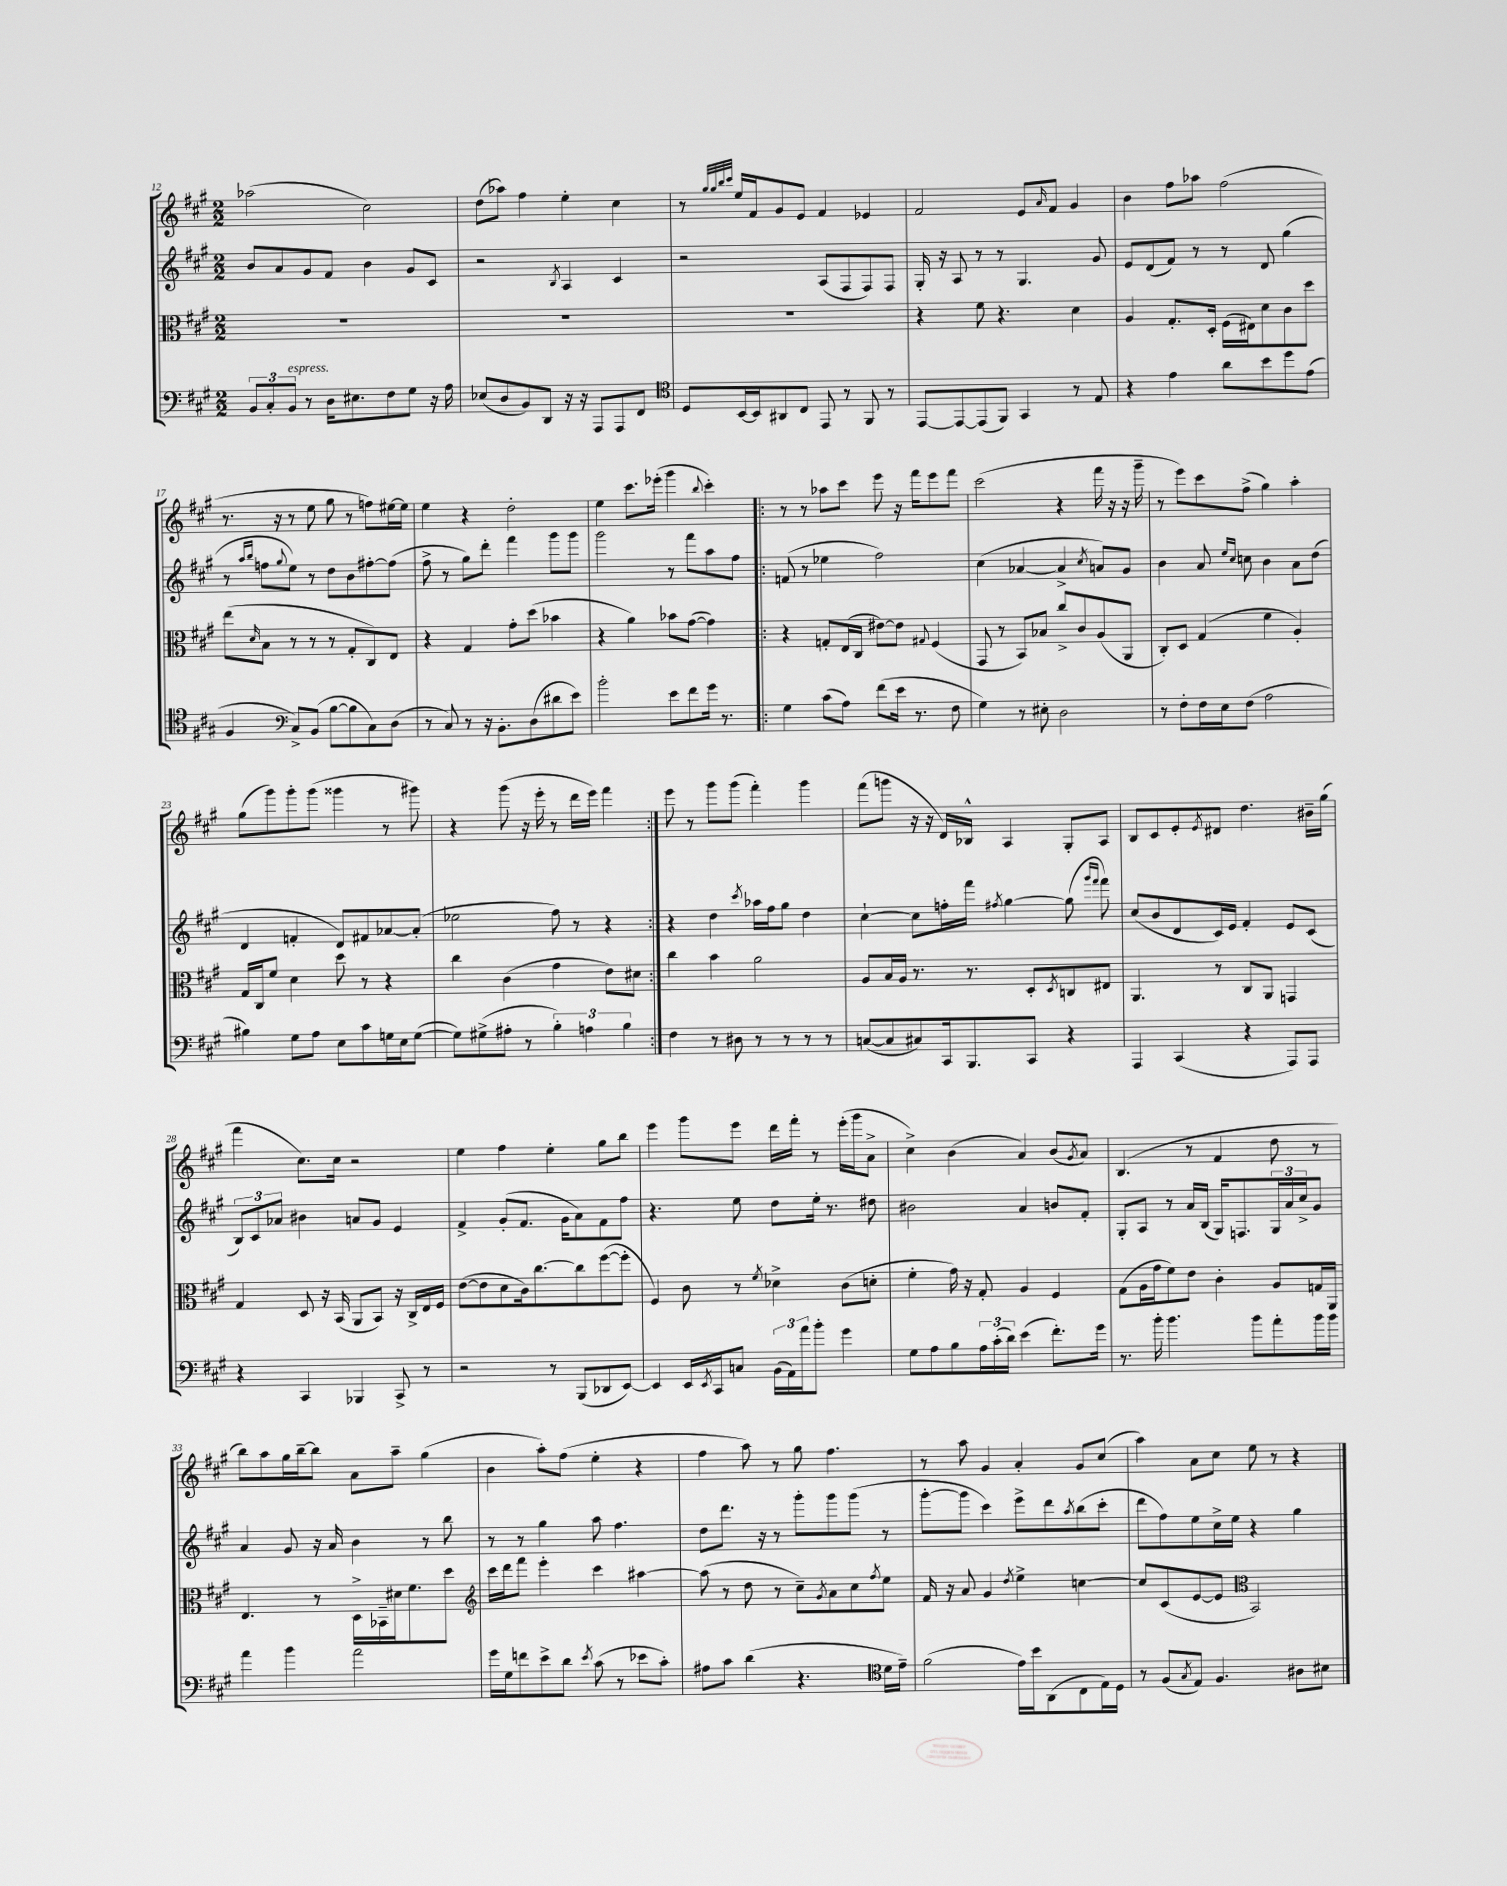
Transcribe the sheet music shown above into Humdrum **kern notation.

**kern	**kern	**kern	**kern
*staff4	*staff3	*staff2	*staff1
*clefF4	*clefC3	*clefG2	*clefG2
*k[f#c#g#]	*k[f#c#g#]	*k[f#c#g#]	*k[f#c#g#]
*M2/2	*M2/2	*M2/2	*M2/2
12BB	1r	8b	(2aa-
12C#'	.	.	.
.	.	8a	.
12BB	.	.	.
8r	.	8g#	.
16D	.	8f#	.
8.E#	.	.	.
.	.	4b	2cc#)
8F#	.	.	.
8G#	.	8g#	.
16r	.	8c#	.
16A	.	.	.
=	=	=	=
(8E-	1r	2r	(8dd
8D	.	.	8aa-)
8BB)	.	.	4ff#
8DD	.	.	.
.	.	8qB	.
16r	.	4A	4ee'
16r	.	.	.
8AAA	.	.	.
8AAA	.	4c#	4cc#
8FF#	.	.	.
=	=	=	=
*clefC4	*	*	*
8D	1r	2r	8r
.	.	.	32qqgg#
.	.	.	32qqgg#
.	.	.	32qqbb
.	.	.	32qqccc#
[16BB	.	.	16ee
16BB]	.	.	16f#
8AA#	.	.	8g#
8C#	.	.	8e
8EE	.	(8A	4f#
8r	.	8F#	.
8FF#	.	8F#)	4e-
8r	.	8F#	.
=	=	=	=
[8EE	4r	16G#'	2f#
.	.	16r	.
8EE_	.	8A	.
(8EE]	8f#	8r	.
8FF#)	4.r	8r	.
4GG#	.	4.G#	8e
.	.	.	16qqa
.	.	.	8f#
8r	4d	.	4g#
8E	.	8g#	.
=	=	=	=
4r	4A	8e	4b
.	.	(8d	.
4e	8.G#'	8f#)	8ff#
.	.	8r	8aa-
.	16D'	.	.
8a	(16F#	8r	(2ff#
.	16E#)	.	.
8b	8d	8d	.
8dd	8c#	(4gg#	.
(8e	8dd	.	.
=	=	=	=
4F#	(8ee	8r	8.r
.	.	16qqaa	.
.	16qqd	16qqbb	.
.	8B	8ff	.
.	.	.	16r
*clefF4	*	*	*
.	.	8qqgg#	.
8C#^)	8r	8ee)	8r
(8BB	8r	8r	8ee
[8B	8r	8dd	8gg#
8B]	8G#'	8b	8r
8C#)	8C#)	[8ff#'	8ff)
(8D	8E	(8ff#]	[16ee#
.	.	.	16ee#]
=	=	=	=
8r	4r	8ff#^	4ee
8C#)	.	8r	.
8r	4G#	8gg#)	4r
16r	.	8ddd'	.
8.BB'	.	.	.
.	8g#'	4fff#	2dd'
(8D	(8dd	.	.
8d#	4b-	8ggg#	.
8e)	.	8ggg#	.
=	=	=	=
2b'	4r	2ggg#	4ee
.	4a)	.	8.ccc#
.	.	.	(16eee-'
8e	8b-	8r	4ggg#
8f#	([8g#	8fff#	.
.	.	.	8qqbb
16g#	4g#])	8aa	4ccc#')
8.r	.	.	.
.	.	8ff#	.
=!|:	=!|:	=!|:	=!|:
4G#	4r	(8f	8r
.	.	8r	8r
(8c#	8G'	4ee-	8aa-
8A)	(16E	.	8ccc#
.	16C#	.	.
(8f#	[8e#)	2ff#)	8eee
16e	8e#]	.	16r
8.r	.	.	16fff#
.	8qqG#	.	.
.	(4F#	.	8eee
8F#	.	.	8fff#
=	=	=	=
4G#)	8GG#	(4cc#	(2ccc#
.	8r	.	.
8r	8BB)	[4a-	.
8E#'	8B-	.	.
2D	8cc#^	4a-^]	4r
.	8c#	.	.
.	.	8qcc#	.
.	(8A	8a)	16fff#
.	.	.	16r
.	8AA	8g#	16r
.	.	.	16ggg#~
=	=	=	=
8r	8C#')	4b	8r
8F#'	8D	.	8eee)
16F#	(4G#	8a	8ccc#
16E	.	.	.
.	.	16qqee	.
.	.	16qqcc#	.
(8F#	.	8cc	(8ff#^
2A	4f#	4b	4gg#)
.	4A')	8a	4aa'
.	.	(8dd	.
=	=	=	=
4B#)	16G#	4d	(8gg#
.	16C#	.	.
.	8f#	.	8ggg#)
8G#	4d	4f'	8ggg#'
8A	.	.	(8ggg#
8E	8dd	8d)	4ggg##
8c#	8r	8f#	.
16G	4r	[8a-	8r
16E	.	.	.
([8G	.	(8a-']	8ggg#)
=	=	=	=
8G])	4cc#	2ee-	4r
(8G#^	.	.	.
8A#'	(4c#	.	(8ggg#
8r	.	.	16r
.	.	.	16eee'
6B')	4g#	8ff#)	8r
.	.	8r	16ddd
6A	.	.	.
.	.	.	16eee)
.	8e)	4r	4fff#
6B	.	.	.
.	8d#	.	.
=:|!	=:|!	=:|!	=:|!
4F#	4cc#	4r	8eee
.	.	.	8r
8r	4b	4dd	8ggg#
8D#	.	.	(8ggg#
.	.	8qccc#	.
8r	2a	16aa-	4fff#')
.	.	16ff#	.
8r	.	8gg#	.
8r	.	4dd	4ggg#
8r	.	.	.
=	=	=	=
([8C	8A	[4cc#`	(8fff#
8C]	16B	.	8ggg
.	16A	.	.
8C#)	8.r	8cc#]	16r
.	.	.	16r
16CC#	.	16ff'	16d)
8.BBB	8.r	16fff#	16B-^^
.	.	8qff#	.
.	.	[4gg#	4A
8CC#	8D'	.	.
.	8qD	.	.
4r	8C	(8gg#]	8G#'
.	.	16qqggg#	.
.	.	16qqfff#	.
.	8E#	8fff#)	8A
=	=	=	=
4AAA	4.AA	(8cc#	8B
.	.	8b	8c#
(4CC#	.	8d	8e'
.	.	.	8qe
.	8r	16c#)	8d#
.	.	16e	.
4r	8C#	4f#'	4.dd
.	8AA	.	.
8AAA)	4GG	8e	.
8AAA	.	(8c#	16b#~
.	.	.	(16gg#
=	=	=	=
4r	4G#	12B)	4fff#
.	.	12c#	.
.	.	12a-	.
4CC#	8D	4b#	8.cc#)
.	16r	.	.
.	(16BB	.	16cc#
4BBB-	8AA	8a	2r
.	8BB)	8g#	.
8CC#^	16r	4e	.
.	16C#^	.	.
8r	16E	.	.
.	16F#	.	.
=	=	=	=
2r	([8e	4f#^	4ee
.	8e]	.	.
.	8d	(8g#'	4ff#
.	16c#)	8.f#	.
.	[8.cc#	.	.
8r	.	.	4ee'
.	.	16g#	.
(8BBB	8cc#]	8a)	.
8DD-	([8ff#	8f#	8gg#
[8EE)	8ff#']	8ff#	8bb
=	=	=	=
4EE]	4F#)	4.r	4eee
16EE	8c#	.	8ggg#
8qEE	.	.	.
16CC#	.	.	.
8C	8r	8ee	8eee
.	8qf#	.	.
(24BB	4d-^	8dd	16ddd
24AA)	.	.	.
.	.	.	16fff#'
24a	.	.	.
8b'	.	16ee'	8r
.	.	8.r	.
4g#	(8c#	.	(16eee'
.	.	.	16ggg#
.	8d'	8dd#	8a^
=	=	=	=
8G#	4f#'	2b#	4cc#^)
8A	.	.	.
8B	16g#)	.	(4b
.	16r	.	.
24A	8G#'	.	.
(24c#'	.	.	.
24d)	.	.	.
(4e	4A	4a	4a)
8.f#')	4F#	8b	(8b
.	.	.	8qg#
.	.	8f#'	8a)
16g#	.	.	.
=	=	=	=
8.r	(8G#	8G#'	(4.B
.	16A	8A	.
16b'	16g#	.	.
4.b	8f#)	8r	.
.	8e	16a	8r
.	.	(16B	.
.	4c#'	16G#)	4f#
.	.	8.F	.
8b	.	.	.
8a'	8A	24G#	8dd
.	.	24a	.
.	.	24cc#^	.
16b	16G	8g#	8r
16b	16AA	.	.
=	=	=	=
4a	4.E	4a	8bb)
.	.	.	8aa
4b	.	8g#	16gg#
.	.	.	[16bb~
.	8r	16r	8bb]
.	.	16a	.
2a	16D^	4b	8a
.	16BB-~	.	.
.	16d#	.	8aa~
.	8.f#	.	.
.	.	8r	(4gg#
.	8dd	8bb	.
=	=	=	=
*	*clefG2	*	*
16g#	16ccc#	8r	4b
16G#	16ddd	.	.
8f	8fff#	8r	.
8e^	4eee'	4gg#	8aa')
8d	.	.	(8ff#
8qe	.	.	.
(8c#	4ccc#	8aa	4ee'
8r	.	4.ff#	.
8e-	[4aa#	.	4r
8c#')	.	.	.
=	=	=	=
8A#	(8aa#]	8dd	4ff#
8c#	8r	8.ddd	.
(4d	8dd	.	8aa)
.	.	16r	.
.	8r	8r	8r
4.r	8cc#~)	8ggg#'	8gg#
.	8qg#	.	.
.	8a	8ggg#	4.ff#
.	8cc#	(8ggg#	.
*clefC4	*	*	*
.	8qff#	.	.
16d	8ee	8r	.
16e~)	.	.	.
=	=	=	=
(2f#	16f#	[8ggg#'	8r
.	16r	.	.
.	8a	8ggg#]	8aa
.	4g#	4ccc#)	4g#
.	8qdd	.	.
16e)	4ee^	8eee^	4a'
16b	.	.	.
(8AA	.	8ddd	.
.	.	8qaa	.
8C#	[4cc	(8bb	8g#
16E)	.	8ccc#'	(8cc#
16D	.	.	.
=	=	=	=
8r	8cc]	8ddd	4aa)
(8F#	(8c#	8ff#)	.
8qG#	.	.	.
8E)	[8e	8ee	8a
4.F#	8e]	16cc#^	8cc#
.	.	16ee	.
*	*clefC3	*	*
.	2BB)	4r	8ee
.	.	.	8r
8A#	.	4gg#	4r
8B#	.	.	.
==	==	==	==
*-	*-	*-	*-
